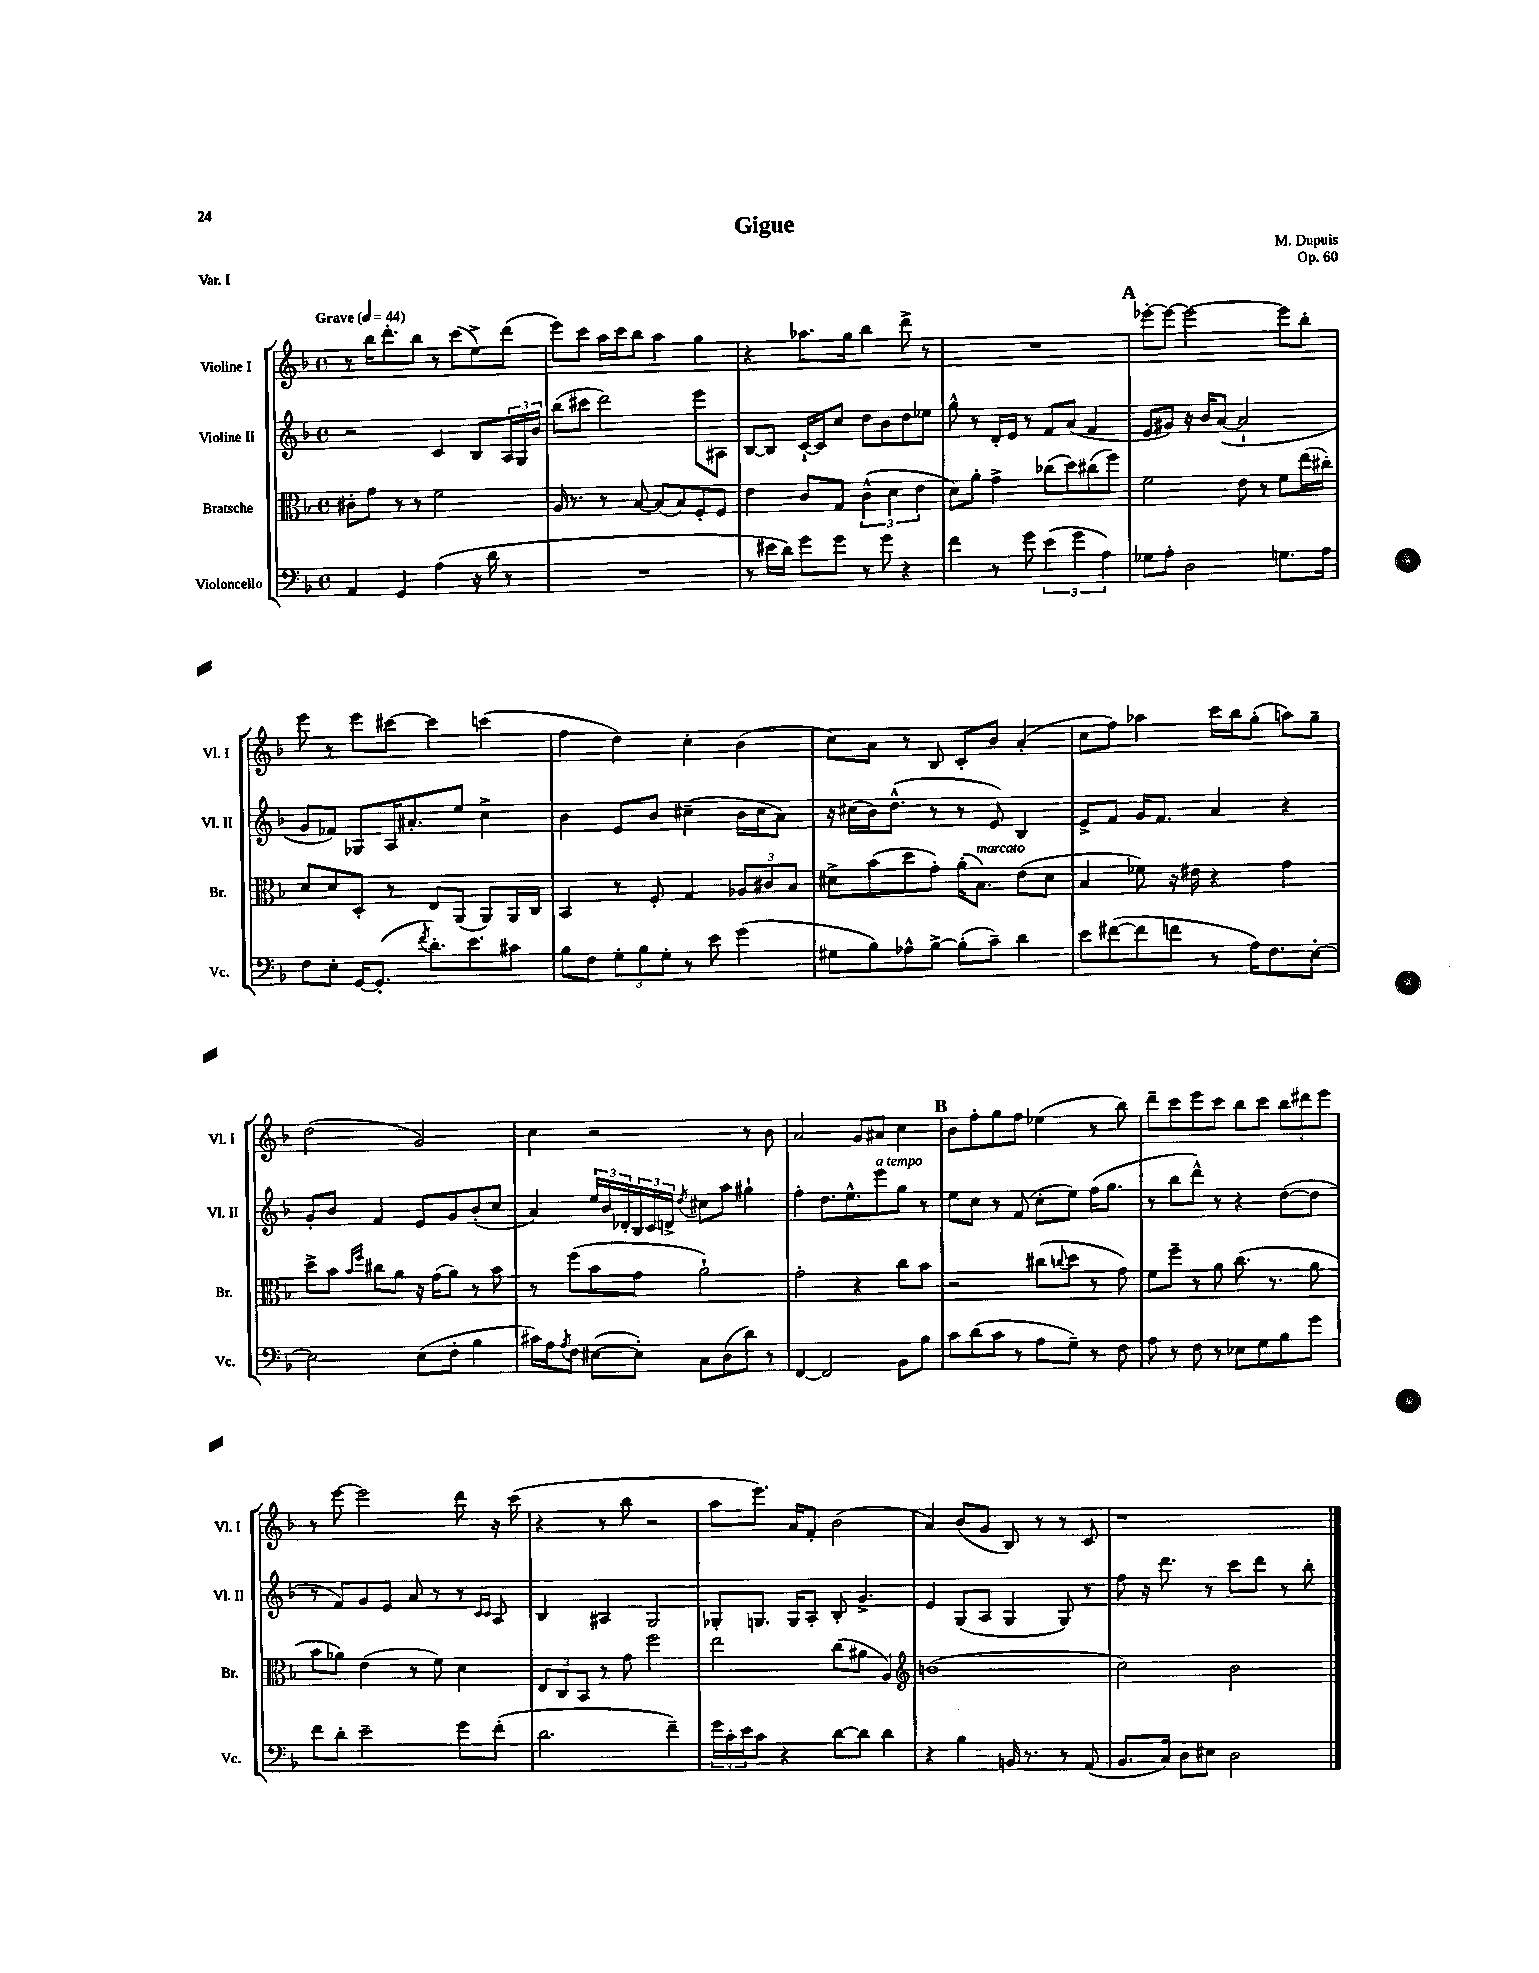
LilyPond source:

\header { title = "Gigue" composer = "M. Dupuis" opus = "Op. 60" piece = "Var. I" }
<<
\new StaffGroup <<
\new Staff = "s0" \with { instrumentName = "Violine I" shortInstrumentName = "Vl. I" } {
    \clef treble \key f \major \defaultTimeSignature \time 4/4 \tempo "Grave" 4 = 44
    r8 bes''16 d'''8.-. bes''8 r8 c'''8( e''8->) d'''8( |
    e'''8) c'''8 a''16 c'''16 bes''8 a''4 g''4 |
    r4 aes''8. g''16 bes''4 d'''8-> r8 |
    R1 |
    \mark \markup { \bold "A" } ees'''8~-. ees'''8~ ees'''2~ ees'''8 bes''8-. |
    e'''8 r8 e'''8 cis'''8~ cis'''4 c'''4( |
    f''4 d''4) c''4-. bes'4( |
    c''8) a'8 r8 bes8 c'8-. bes'8 a'4-.( |
    c''8 f''8) aes''4 c'''16 bes''16 g''8-.( a''8) g''8-- |
    d''2( g'2) |
    c''4 r2 r8 bes'8 |
    a'2 g'8 ais'8 c''4 |
    \mark \markup { \bold "B" } bes'8 f''8-. g''8 f''8 ees''4( r8 bes''8) |
    d'''8-- c'''8 e'''8 c'''8 bes''8 c'''8 \tuplet 3/2 { bes''8 dis'''8 e'''8 } |
    r8 e'''8~ e'''2 d'''8 r16 c'''16( |
    r4 r8 bes''8 r2 |
    a''8 e'''8.) a'16 f'8-. bes'2( |
    a'4) bes'8( g'8 bes8) r8 r8 c'8 |
    r1 \bar "|." |
}
\new Staff = "s1" \with { instrumentName = "Violine II" shortInstrumentName = "Vl. II" } {
    \clef treble \key f \major \defaultTimeSignature \time 4/4
    r2 c'4 bes8 \tuplet 3/2 { a16 g16 bes'16 } |
    bes''8( cis'''8 d'''2) e'''8 ais8 |
    bes8~ bes8 c'16~-! c'16 c''8 d''8 bes'8 d''8 ees''8 |
    g''8-^ r8 d'16-. e'16 r8 f'8 a'8( f'4 |
    \mark \markup { \bold "A" } e'8 gis'8) r16 bes'16 a'8~( a'2-! |
    g'8 fes'8) ges8 a16 ais'8.-. e''8 c''4-> |
    bes'4 e'8 bes'8 cis''4--( bes'16 cis''16 a'8) |
    r16 cis''16( bes'16) d''8.-^( r8 r8 e'8) bes4 |
    e'8-> f'8 g'16 f'8. a'4 r4 |
    g'8-. bes'8 f'4 e'8 g'8 bes'8-.( c''8 |
    a'4) \tuplet 3/2 { e''16 bes'16 des'16-. } \tuplet 3/2 { bes16 c'16 d'16-> } \acciaccatura { d''8 } cis''8 a''8 gis''4-! |
    f''4-. d''8. e''8.-^ e'''8^\markup { \italic "a tempo" } g''8 r8 |
    \mark \markup { \bold "B" } e''8 c''8 r8 f'8( c''8-. e''8) f''16( g''8. |
    r8 bes''8 d'''8-^) r8 r4 d''8~( d''8 |
    r8 f'8) g'8 e'8 a'8 r8 r8 \grace { c'16 c'16 } a8 |
    bes4 ais4 g2 |
    ges8-. g8. g16 a8-. bes8-. g'4.-> |
    e'4 g8( a8 g4 g8) r8 |
    f''8 r16 d'''8. r8 c'''8 d'''8 r8 bes''8-. \bar "|." |
}
\new Staff = "s2" \with { instrumentName = "Bratsche" shortInstrumentName = "Br." } {
    \clef alto \key f \major \defaultTimeSignature \time 4/4
    cis'8-. g'8 r8 r8 f'2 |
    a16 r8. r8 bes8~ bes8( bes8) f8-. f8 |
    e'4 c'8 g8 \tuplet 3/2 { c'4-^( d'4 e'4 } |
    d'8) a'8-. g'4-> ces''8( d''8) cis''8( f''8) |
    \mark \markup { \bold "A" } f'2 e'8 r8 f'8 e''16( cis''16-.) |
    d'8 d'8 d8-. r8 e8 a,8( a,8) a,16 c16 |
    bes,4 r8 f8-. g4 \tuplet 3/2 { aes8 cis'8 bes8 } |
    dis'8-> bes'8( d''8 g'8-.) a'16-.( bes8.^\markup { \italic "marcato" }) e'8( dis'8 |
    bes4 fes'8) r16 eis'16 r4 g'4 |
    d''8-> bes'8 \grace { bes'16 f''16 } cis''8 a'8 r16 g'16( a'8) r8 bes'8 |
    r8 f''8( bes'8 g'8 a'2-!) |
    g'2-. r4 c''8 bes'8 |
    \mark \markup { \bold "B" } r2 cis''8( \appoggiatura { c''8 } d''8 r8 g'8) |
    f'8 f''8-- r8 a'8 c''8.( r8. a'8 |
    bes'8 aes'8) e'4( r8 f'8) d'4 |
    \tuplet 3/2 { e8 c8 bes,8 } r8 g'8 f''2 |
    e''2 c''8( ais'8 a4) |
    \clef treble b'1( |
    c''2) bes'2 \bar "|." |
}
\new Staff = "s3" \with { instrumentName = "Violoncello" shortInstrumentName = "Vc." } {
    \clef bass \key f \major \defaultTimeSignature \time 4/4
    a,4 g,4 a4( r16 d'16 r8 |
    R1 |
    r8 eis'16 d'16) g'8 g'8 r8 g'8 r4 |
    f'4 r8 g'8 \tuplet 3/2 { e'4( g'4 a4) } |
    \mark \markup { \bold "A" } ges8 a8-. d2 g8. a16 |
    f8 e8-. g,16~ g,8.-.( \acciaccatura { f'8 } d'8.-.) e'8. cis'8 |
    bes8 f8 \tuplet 3/2 { g8-. bes8 g8-. } r8 e'8 g'4( |
    gis8 bes8) aes8-^ bes8~-> bes8-.( c'8--) d'4 |
    e'8 fis'8~( fis'8 f'8 r8 a16) f8. e8~-. |
    e2 e8( f8-. bes4 |
    cis'16) a16 \acciaccatura { a8 } f8 eis8~( eis8-.) c8 d8( d'8) r8 |
    f,4~ f,2 bes,8 bes8 |
    \mark \markup { \bold "B" } c'8 d'8( c'8 r8 a8 g8--) r8 f8 |
    a8 r8 f8 r8 ees8 g8 bes8 g'8 |
    f'8 d'8-. e'2-- g'8 f'8-.( |
    d'2. f'4--) |
    \tuplet 3/2 { g'16 c'16-. e'16 } c'8 r4 d'8~ d'8 d'4 |
    r4 bes4 b,16 r8. r8 a,8( |
    bes,8. c16) d8 eis8 d2 \bar "|." |
}
>>
>>
\layout { \context { \Score \remove "Bar_number_engraver" } }
